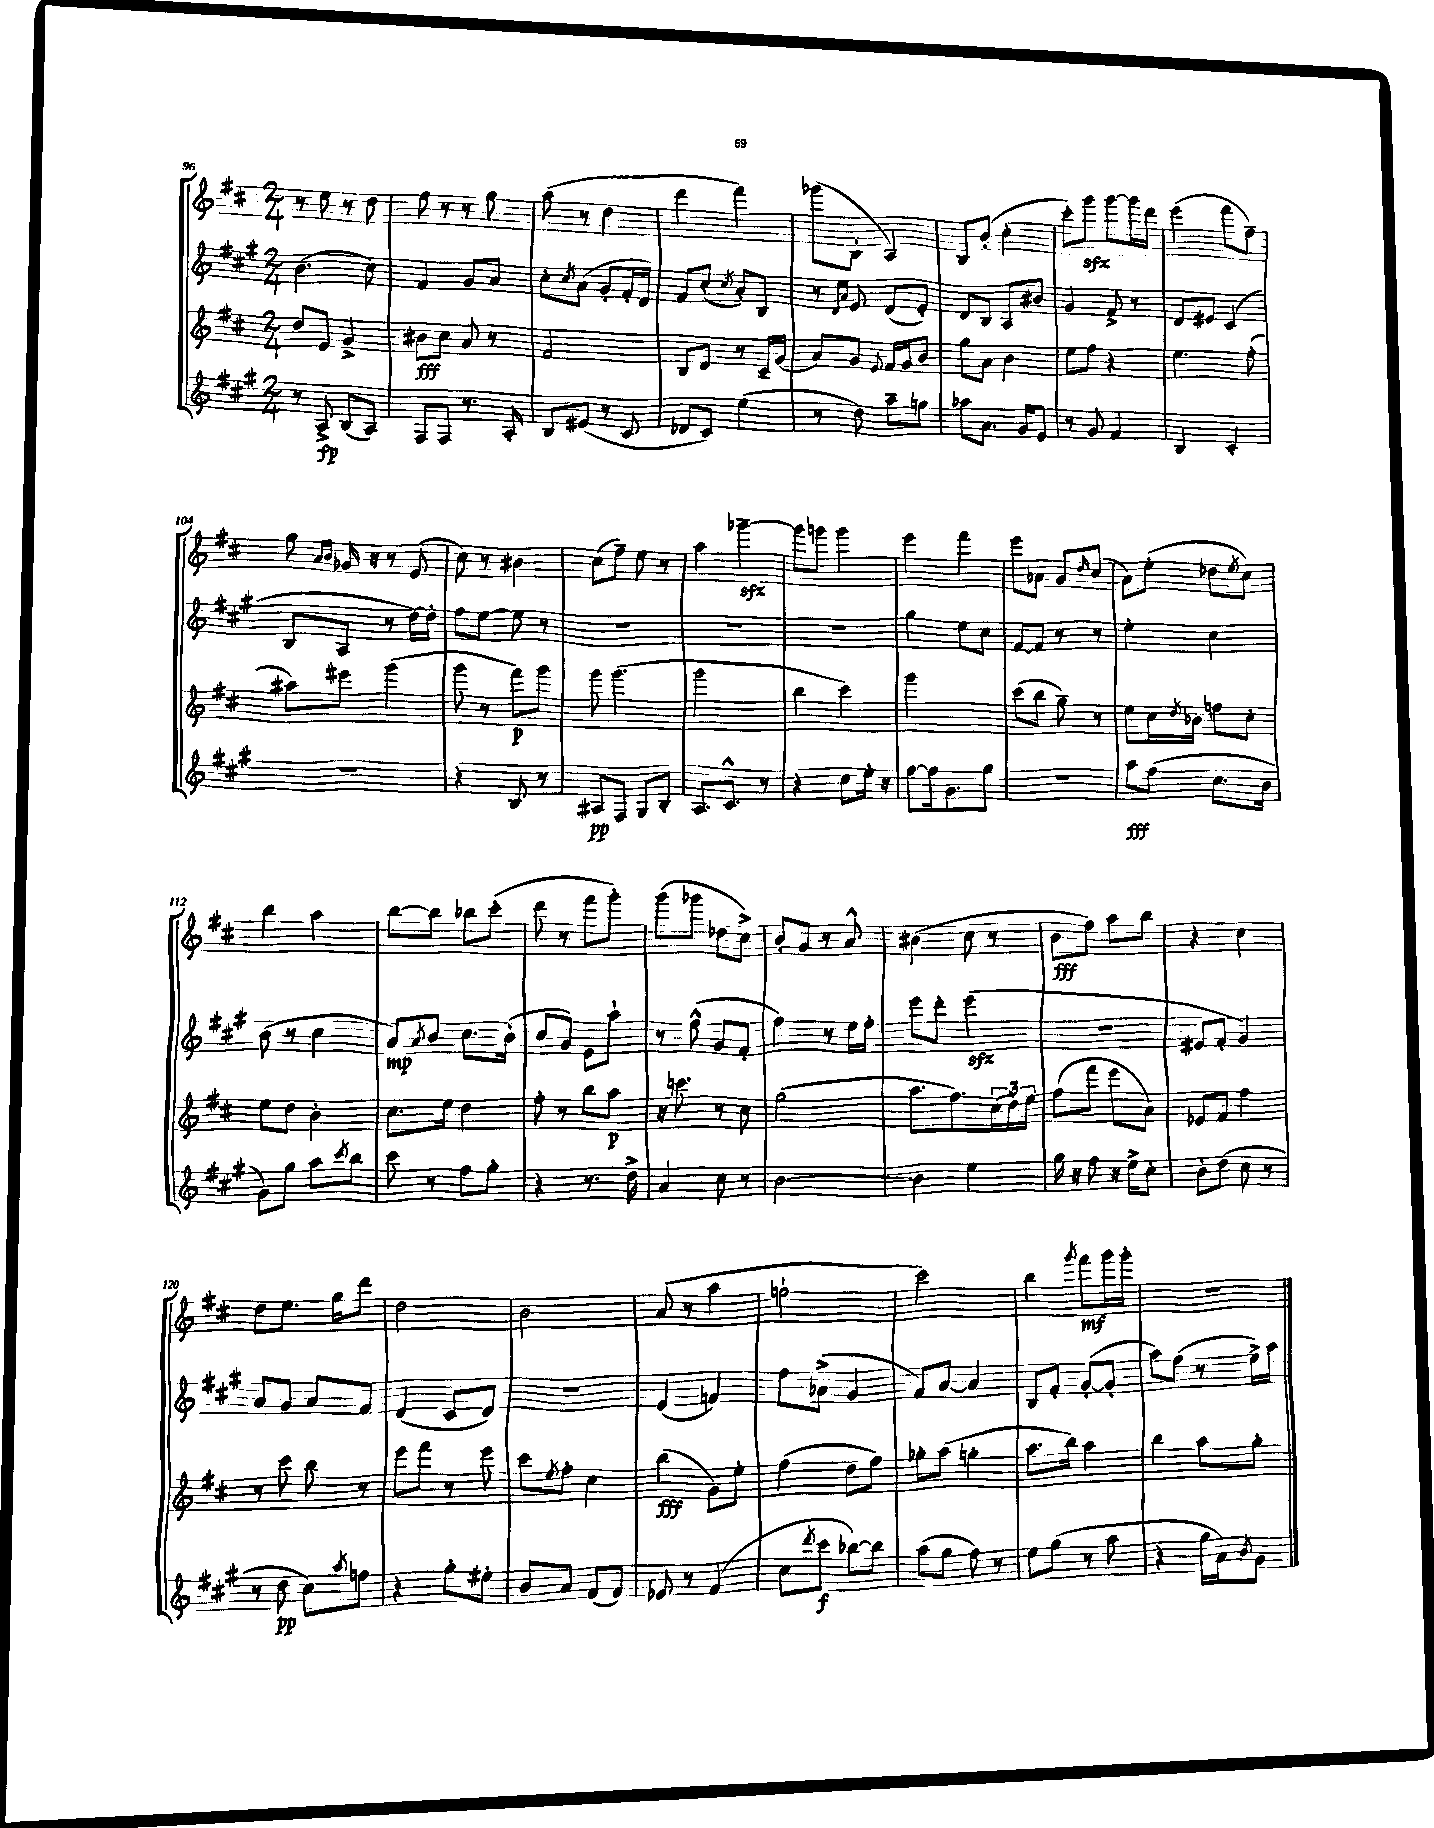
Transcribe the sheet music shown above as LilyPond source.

<<
\new StaffGroup <<
\new Staff = "s0" {
    \clef treble \key d \major \numericTimeSignature \time 2/4
    r8 e''8 r8 d''8 |
    fis''8 r8 r8 g''8 |
    a''8( r8 d''4 |
    d'''4 fis'''4) |
    ges'''8( b8-. a4) |
    b8 b'8-.( cis''4-. |
    cis'''8-.) g'''8\sfz g'''8~ g'''16 d'''16 |
    e'''4( fis'''8 fis''8--) |
    g''8 \grace { a'16 b'16 } ges'16 r16 r8 e'8( |
    cis''8) r8 bis'4 |
    cis''8( fis''8--) e''8 r8 |
    a''4 ges'''4~--\sfz |
    ges'''8 g'''8 g'''4 |
    e'''4 fis'''4 |
    e'''8 aes'8 g'8 \grace { d''16 } cis''8( |
    a'8) e''8-.( des''8 \acciaccatura { e''8 } cis''8) |
    b''4 a''4 |
    b''8~ b''8 bes''8 cis'''8-.( |
    d'''8 r8 fis'''8 g'''8-.) |
    g'''8( ges'''8 des''8 cis''8->) |
    b'8-. g'8 r8 a'8-^ |
    bis'4( cis''8 r8 |
    b'8\fff fis''8) a''8 b''8 |
    r4 cis''4 |
    d''8 e''8. g''16 d'''8 |
    d''2 |
    b'2 |
    a'8( r8 a''4 |
    f''2-! |
    cis'''2) |
    b''4 \acciaccatura { g'''8 } fis'''8\mf g'''16 g'''16-. |
    r2 \bar "|." |
}
\new Staff = "s1" {
    \clef treble \key a \major \numericTimeSignature \time 2/4
    b'4.( cis''8) |
    fis'4 gis'8 a'8 |
    cis''8-. \acciaccatura { cis''8 } a'8( gis'8-. fis'16-. d'16) |
    fis'8 cis''8-.( \acciaccatura { cis''8 } a'8-.) b8 |
    r8 \grace { d'16 a'16 } e'8 d'8( e'8-.) |
    d'8 b8 a8 bis'8 |
    gis'4 fis'8-> r8 |
    d'8 eis'8 cis'4( |
    b8 a8 r8 d''16~) d''16-. |
    fis''8 e''8~ e''8 r8 |
    R2 |
    R2 |
    R2 |
    gis''4 e''8 cis''8 |
    fis'8~ fis'8 r8 r8 |
    e''4-. cis''4 |
    b'8( r8 cis''4 |
    a'8\mp) \acciaccatura { a'8 } b'8 cis''8. b'16-.( |
    cis''8 gis'8) e'8 a''8-! |
    r8 fis''8-^( gis'8 fis'8-. |
    fis''4) r8 e''16 fis''16-. |
    e'''8 d'''8-. e'''4\sfz( |
    R2 |
    eis'8 fis'8-. gis'4) |
    a'8 gis'8 a'8 fis'8 |
    d'4( cis'8 d'8) |
    r2 |
    e'4( f'4) |
    fis''8 aes'8->( gis'4 |
    fis'8) a'8~ a'4 |
    b8 fis'8-. gis'8~-.( gis'8-. |
    a''8) fis''8( r8 e''16->) a''16 \bar "|." |
}
\new Staff = "s2" {
    \clef treble \key d \major \numericTimeSignature \time 2/4
    d''8 e'8 g'4-> |
    bis'8\fff cis''8 a'8 r8 |
    fis'2 |
    b8 d'8 r8 cis'16-- g'16( |
    a'8) g'8 \appoggiatura { e'8 } fis'16 g'16 b'8 |
    g''8 a'8 b'4 |
    e''8 fis''8 r4 |
    e''4. fis''8-.( |
    ais''8) eis'''8 g'''4( |
    g'''8 r8 fis'''8\p) g'''8 |
    g'''8 g'''4.( |
    g'''2 |
    b''4 cis'''4) |
    g'''2 |
    cis'''8( b''8 g''8--) r8 |
    e''8 cis''16 \acciaccatura { d''8 } bes'16 f''8 cis''8-. |
    e''8 d''8 b'4-. |
    cis''8. e''16 d''4 |
    fis''8-. r8 b''8 a''8\p |
    r16 c'''8. r8 cis''8 |
    g''2( |
    a''8. fis''8.) \tuplet 3/2 { cis''16( d''16) e''16 } |
    fis''8( fis'''8 e'''8 a'8) |
    ees'8 fis'8 fis''4 |
    r8 cis'''8 b''8 r8 |
    e'''8 fis'''8 r8 e'''8 |
    cis'''8 \acciaccatura { e''8 } fis''8-. cis''4 |
    b''4\fff( g'8) e''8-. |
    fis''4( d''8 fis''8) |
    ges''8-. a''8( g''4-. |
    a''8. b''16) a''4 |
    b''4 a''8 g''8-. \bar "|." |
}
\new Staff = "s3" {
    \clef treble \key a \major \numericTimeSignature \time 2/4
    r8 a8->\fp b8( a8) |
    fis8 fis8 r8. a16-. |
    b8 eis'8( r8 cis'8 |
    des'8 cis'8) e''4( |
    r8 d''8) a''8-- g''8 |
    aes''8 a'8. gis'16 e'8 |
    r8 gis'8 fis'4 |
    b4 cis'4-. |
    r2 |
    r4 b8 r8 |
    ais8\pp fis8 gis8 b8-. |
    a8. cis'8.-^ r8 |
    r4 cis''8 e''16-. r16 |
    fis''8~ fis''16 gis'8. gis''8 |
    R2 |
    a''8\fff fis''8( cis''8. b'16 |
    gis'8) gis''8 a''8 \acciaccatura { cis'''8 } b''8 |
    cis'''8 r8 fis''8 gis''8-. |
    r4 r8. d''16-> |
    a'4 cis''8 r8 |
    b'2~ |
    b'4 e''4 |
    gis''16 r16 fis''8 r16 e''16-> cis''8-. |
    b'8-. d''8( cis''8 r8 |
    r8 d''8\pp cis''8) \acciaccatura { a''8 } f''8 |
    r4 gis''8-. eis''8-. |
    b'8 a'8 fis'8( fis'8) |
    ees'8 r8 fis'4( |
    cis''8 \acciaccatura { d'''8 } cis'''8\f bes''8~) bes''8 |
    a''8( gis''8 fis''8) r8 |
    e''8 gis''8( r8 a''8 |
    r4 gis''16 a'16) \acciaccatura { b'8 } gis'8 \bar "|." |
}
>>
>>
\layout { \context { \Score currentBarNumber = #96 } }
